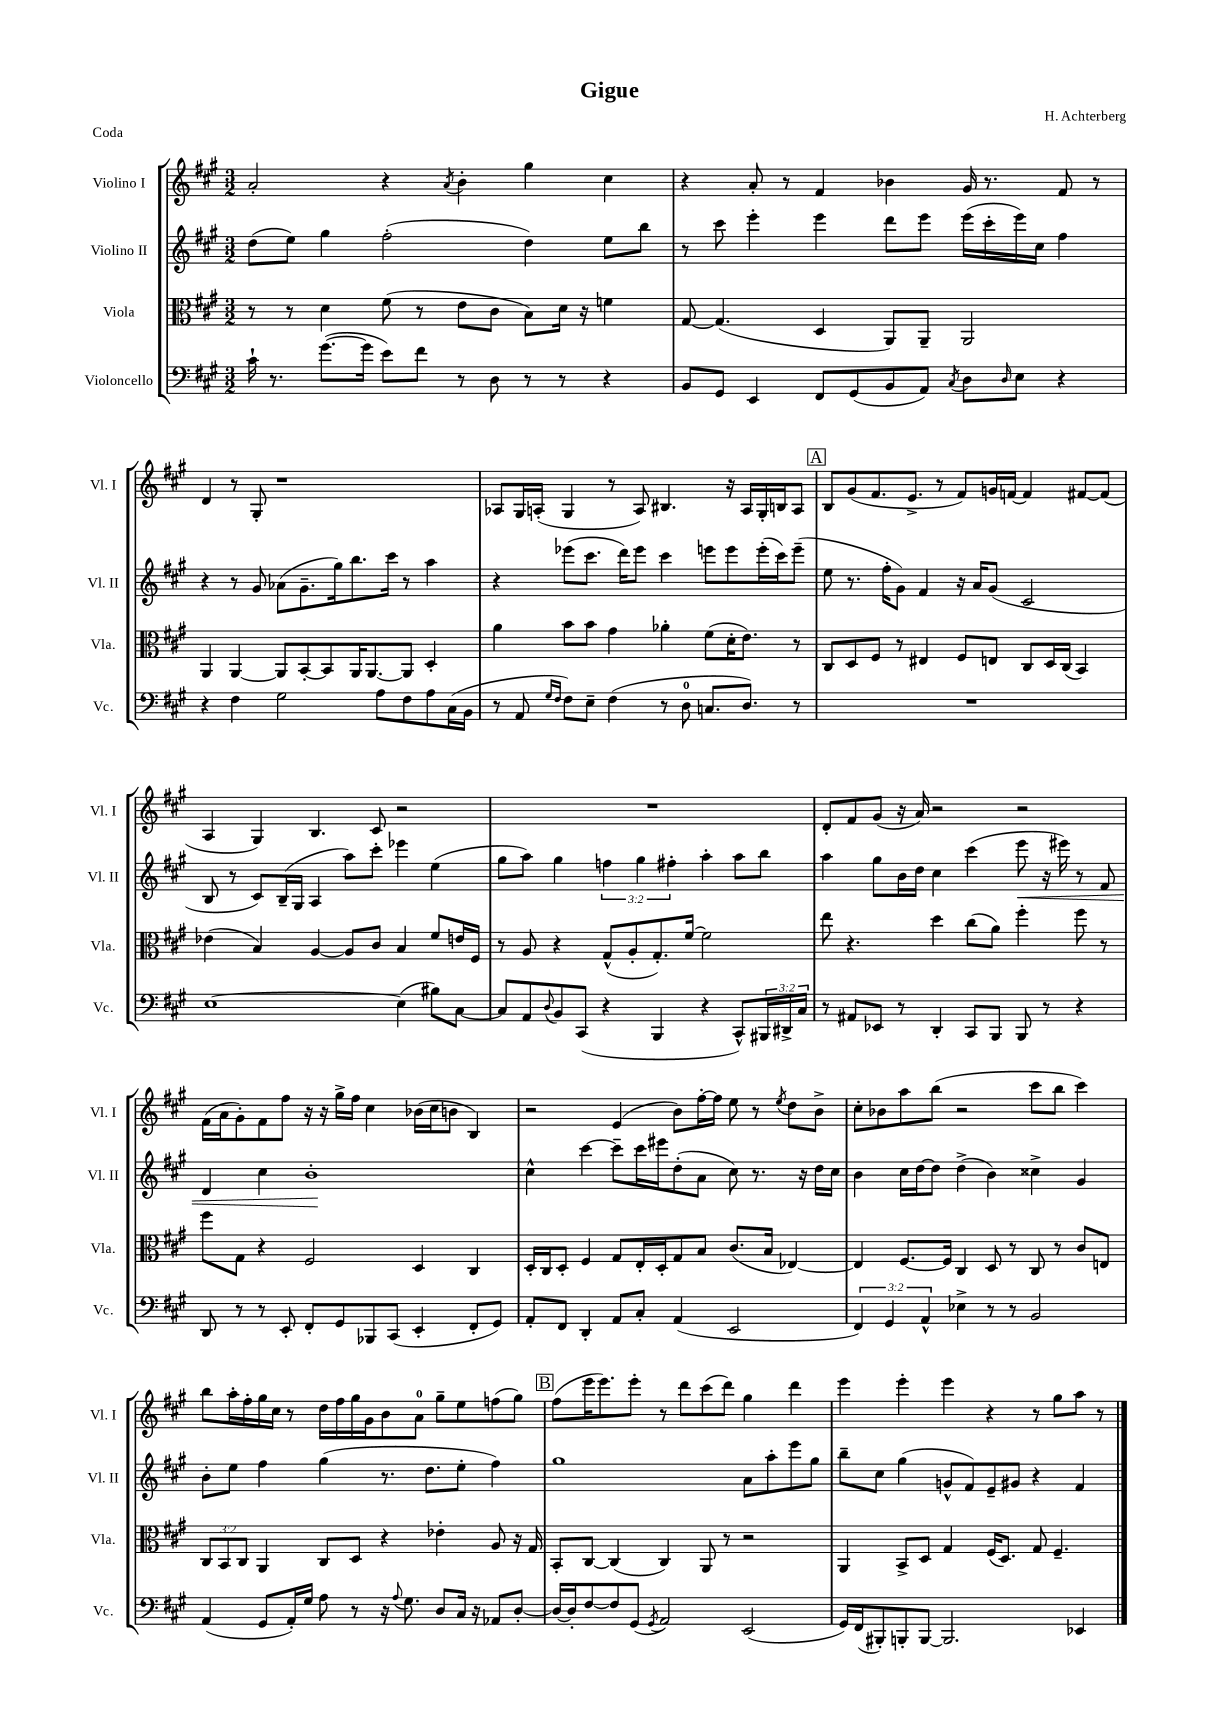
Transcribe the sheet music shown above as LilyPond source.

\header { title = "Gigue" composer = "H. Achterberg" piece = "Coda" }
<<
\new StaffGroup <<
\new Staff = "s0" \with { instrumentName = "Violino I" shortInstrumentName = "Vl. I" } {
    \clef treble \key a \major \numericTimeSignature \time 3/2
    a'2-. r4 \acciaccatura { a'8 } b'4-. gis''4 cis''4 |
    r4 a'8-. r8 fis'4 bes'4 gis'16 r8. fis'8 r8 |
    d'4 r8 gis8-. r1 |
    aes8 gis16 a16-.( gis4 r8 a8) bis4. r16 a16 gis16-. b16 a8 |
    \mark \markup { \box "A" } b8 gis'8( fis'8. e'8.-> r8 fis'8) g'16 f'16~ f'4 fis'8~ fis'8( |
    a4 gis4) b4. cis'8 r2 |
    R1. |
    d'8-. fis'8 gis'8( r16 a'16) r2 r2 |
    fis'16( a'16 gis'8-.) fis'8 fis''8 r16 r16 gis''16-> fis''16 cis''4 bes'16( cis''16 b'8 b4) |
    r2 e'4( b'8) fis''16~-. fis''16 e''8 r8 \acciaccatura { e''8 } d''8 b'8-> |
    cis''8-. bes'8 a''8 b''8( r2 cis'''8 b''8 cis'''4) |
    b''8 a''16-. fis''16-. gis''16 cis''16 r8 d''16 fis''16 gis''16 gis'16 b'8 a'8-0 gis''8-- e''8 f''8( gis''8) |
    \mark \markup { \box "B" } fis''8( e'''16 e'''8.) e'''8-. r8 d'''8 cis'''8( d'''8) gis''4 d'''4 |
    e'''4 e'''4-. e'''4 r4 r8 gis''8 a''8 r8 \bar "|." |
}
\new Staff = "s1" \with { instrumentName = "Violino II" shortInstrumentName = "Vl. II" } {
    \clef treble \key a \major \numericTimeSignature \time 3/2 \override Staff.TupletNumber.text = #tuplet-number::calc-fraction-text
    d''8( e''8) gis''4 fis''2-.( d''4) e''8 b''8 |
    r8 cis'''8 e'''4-. e'''4 d'''8 e'''8 e'''16( cis'''16-. e'''16) cis''16 fis''4 |
    r4 r8 gis'8 aes'8( gis'8.-- gis''16) b''8. cis'''16 r8 a''4 |
    r4 ees'''8( cis'''8. d'''16) ees'''8 cis'''4 e'''8 e'''8 e'''16-.( cis'''16) e'''8--( |
    \mark \markup { \box "A" } e''8 r8. fis''16-. gis'8) fis'4 r16 a'16 gis'8( cis'2 |
    b8 r8 cis'8) b16--( gis16 a4 a''8) cis'''8-. ees'''4 e''4( |
    gis''8 a''8) gis''4 \tuplet 3/2 { f''4 gis''4 fis''4-. } a''4-. a''8 b''8 |
    a''4 gis''8 b'16 d''16 cis''4 cis'''4( e'''8\< r16 eis'''16) r8 fis'8 |
    d'4 cis''4 b'1-.\! |
    cis''4-^ cis'''4~ cis'''8-- cis'''16 eis'''16 d''8-.( a'8 cis''8) r8. r16 d''16 cis''16 |
    b'4 cis''16 d''16~ d''8 d''4->( b'4) cisis''4-> gis'4 |
    b'8-. e''8 fis''4 gis''4( r8. d''8. e''8-. fis''4) |
    \mark \markup { \box "B" } gis''1 a'8 a''8-. e'''8 gis''8 |
    b''8-- cis''8 gis''4( g'8-^ fis'8) e'8-- gis'8 r4 fis'4 \bar "|." |
}
\new Staff = "s2" \with { instrumentName = "Viola" shortInstrumentName = "Vla." } {
    \clef alto \key a \major \numericTimeSignature \time 3/2 \override Staff.TupletNumber.text = #tuplet-number::calc-fraction-text
    r8 r8 d'4 fis'8( r8 e'8 cis'8 b8) d'16 r16 f'4 |
    gis8~ gis4.( d4 a,8) a,8-- a,2 |
    a,4 a,4~ a,8 b,8~-. b,8 a,16 a,8.~ a,8 d4-. |
    a'4 b'8 b'8 gis'4 aes'4-. fis'8( d'16-. e'8.) r8 |
    \mark \markup { \box "A" } cis8 d8 fis8 r8 eis4 fis8 e8 cis8 d16 cis16( b,4) |
    ees'4( b4) a4~ a8 cis'8 b4 fis'8 e'16 fis16 |
    r8 a8 r4 gis8-^( a8-. gis8.-.) fis'16~ fis'2 |
    e''8 r4. d''4 cis''8( a'8) fis''4-. fis''8 r8 |
    fis''8 gis8 r4 fis2 d4 cis4 |
    d16-. cis16 d8-. fis4 gis8 e16-. d16-. gis8 b8 cis'8.( b16 ees4~) |
    ees4 fis8.~ fis16 cis4 d8 r8 cis8 r8 cis'8 e8 |
    \tuplet 3/2 { cis8 b,8 cis8 } a,4 cis8 d8 r4 ees'4-. a8 r16 gis16 |
    \mark \markup { \box "B" } b,8-. cis8~ cis4( cis4) a,8 r8 r2 |
    a,4 b,8-> d8 gis4 fis16( d8.) gis8 fis4.-- \bar "|." |
}
\new Staff = "s3" \with { instrumentName = "Violoncello" shortInstrumentName = "Vc." } {
    \clef bass \key a \major \numericTimeSignature \time 3/2 \override Staff.TupletNumber.text = #tuplet-number::calc-fraction-text
    cis'16-! r8. gis'8.~( gis'16 e'8) fis'8 r8 d8 r8 r8 r4 |
    b,8 gis,8 e,4 fis,8 gis,8( b,8 a,8) \acciaccatura { cis8 } d8 \grace { d16 } e8 r4 |
    r4 fis4 gis2 a8 fis8 a8 cis16( b,16 |
    r8 a,8 \grace { gis16 fis16 } fis8) e8-- fis4( r8 d8-0 c8. d8.) r8 |
    \mark \markup { \box "A" } R1. |
    e1~ e4( bis8) cis8~ |
    cis8 a,8 \appoggiatura { d8 } b,8 cis,8( r4 b,,4 r4 cis,8-^) \tuplet 3/2 { bis,,16 dis,16-> cis16 } |
    r8 ais,8 ees,8 r8 d,4-. cis,8 b,,8 b,,8 r8 r4 |
    d,8 r8 r8 e,8-. fis,8-. gis,8 bes,,8 cis,8( e,4-. fis,8-. gis,8) |
    a,8-. fis,8 d,4-. a,8 cis8-. a,4( e,2 |
    \tuplet 3/2 { fis,4) gis,4 a,4-^ } ees4-> r8 r8 b,2 |
    a,4( gis,8 a,16-.) gis16 a8 r8 r16 \appoggiatura { a8 } gis8. d8 cis16 r16 aes,8 d8~-. |
    \mark \markup { \box "B" } d16~ d16-. fis8~ fis8 gis,8( \acciaccatura { gis,8 } a,2) e,2( |
    gis,16) fis,16( bis,,8-.) b,,8-. b,,8~ b,,2. ees,4 \bar "|." |
}
>>
>>
\layout { \context { \Score \remove "Bar_number_engraver" } }
